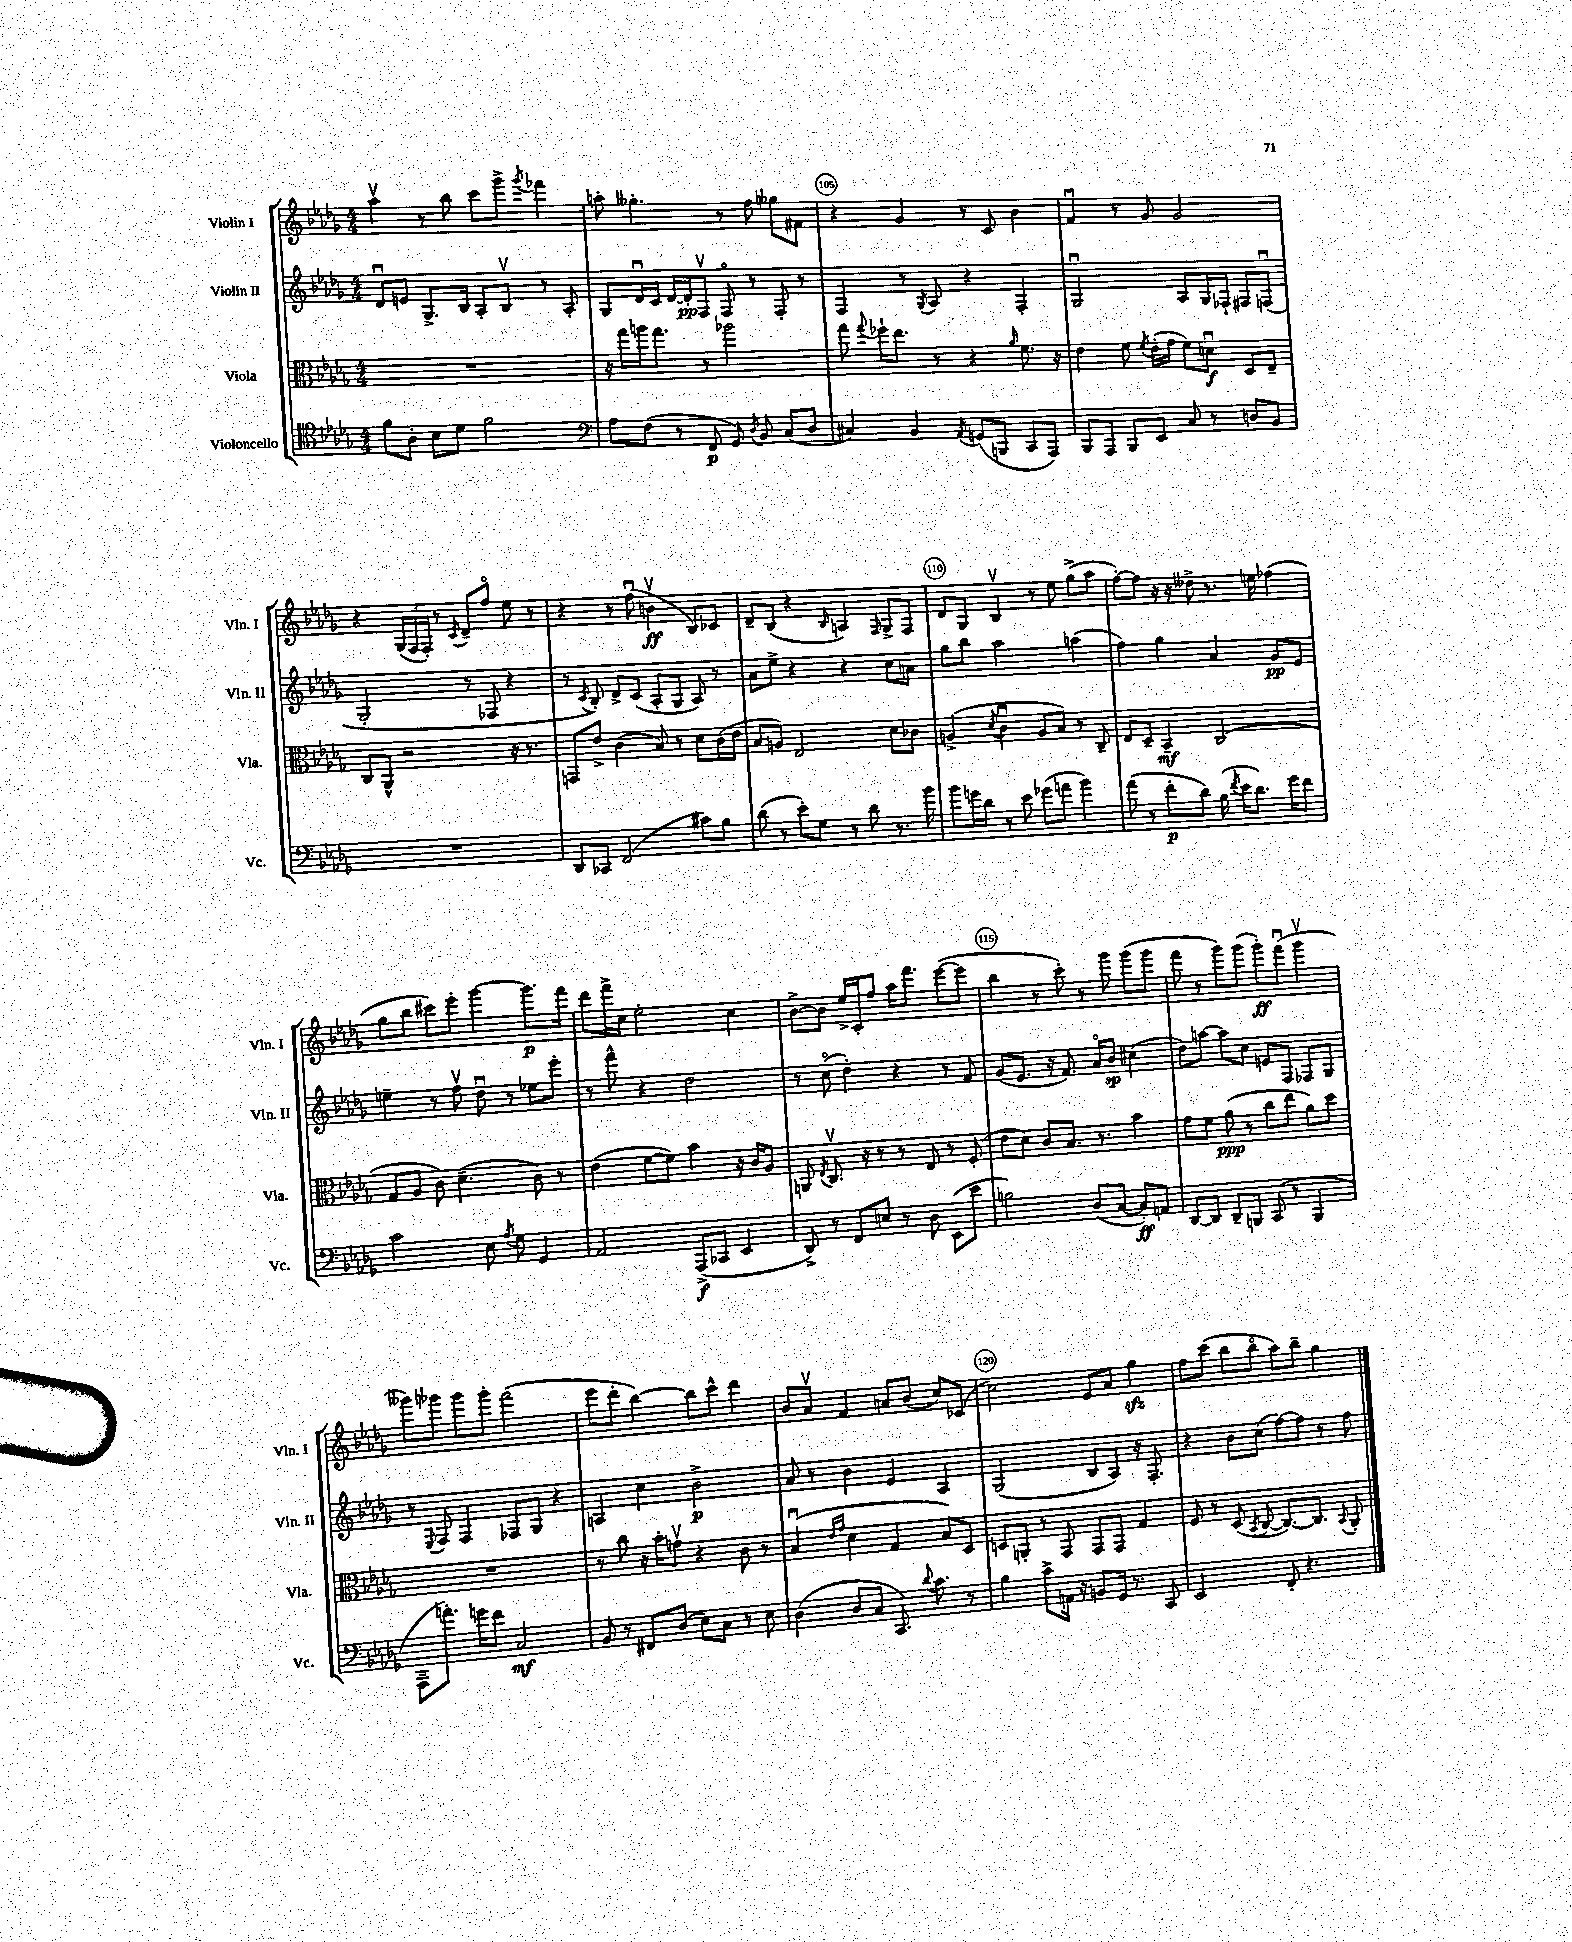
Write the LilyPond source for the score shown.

<<
\new StaffGroup <<
\new Staff = "s0" \with { instrumentName = "Violin I" shortInstrumentName = "Vln. I" } {
    \clef treble \key des \major \numericTimeSignature \time 4/4
    \autoBeamOff aes''4\upbow r8 bes''8 c'''8[ ges'''8]-> \acciaccatura { ges'''8 } fes'''4 |
    a''8-. geses''4.-. r8 f''8 ges''8[ fis'8] |
    r4 ges'4 r8 c'8 bes'4 |
    f'4\downbow r8 ges'8 ges'2 |
    r4 \tuplet 3/2 { ges16[( f16 f16]-.) } r8 \acciaccatura { c'8 } des'8[-- f''8]\flageolet ees''8 r8 |
    r4 r8 f''8\downbow( b'4\upbow\ff bes8[) ces'8] |
    des'8[-- bes8]( r4 \grace { bes16 } a4) \grace { f16 } ges8[-> f8] |
    des'8[ ges8] bes4\upbow r8 ees''8 ges''8[->( aes''8] |
    f''8[~-.) f''8] r16 r16 deses''8-> r8. e''16 fes''4( |
    ges''8[ bes''8] cis'''8[) ees'''8]-. ges'''4~ ges'''8.[\p f'''16] |
    des'''8[ f'''16-> c''16] ees''2-. c''4 |
    bes'8[~-> bes'8] ees''16[-> c'16-. f''8] aes''16[ f'''8.] ees'''8[~( ees'''8] |
    bes''4 r8 c'''8-.) r8 ges'''8 ges'''8[( ges'''8] |
    f'''8 r8 ges'''8[) ges'''8]( ges'''8[-.\ff) f'''8]\downbow( ges'''4\upbow |
    geses'''8[) ges'''8] ges'''8[ ges'''8]-. f'''2( |
    ees'''8[ des'''8]-. bes''4~) bes''8[ c'''8]-^ des'''4 |
    bes'8[ aes'8]\upbow f'4 a'8[ bes'8]( c''8[) ces'8]( |
    c''2) ees'8[ aes'8] ges''4\sfz |
    f''8[ c'''8]( bes''8[ bes''8]\flageolet aes''8[) bes''8]-- ges''4 \bar "|." |
}
\new Staff = "s1" \with { instrumentName = "Violin II" shortInstrumentName = "Vln. II" } {
    \clef treble \key des \major \numericTimeSignature \time 4/4
    \autoBeamOff des'8[\downbow e'8] ges8.[-> bes16] aes8[-. bes8]\upbow r8 aes8-. |
    ges8[ des'16\downbow c'16] des'16[~ des'16-.\pp f8]\upbow f8\flageolet r8 f8-. r8 |
    f4 r8 \acciaccatura { ges8 } aes8 r4 f4-. |
    ges2\downbow aes8[ ges16 fes16]-! fis8[ f8]\downbow( |
    ges2-. r8 fes8 r4 |
    r8 \acciaccatura { c'8 } bes8-.) des'8[-> c'8]( aes8[-. ges8] aes8) r8 |
    aes'8[ ees''8]-> r4 r4 c''8[ a'8] |
    ges''8[ bes''8] aes''2 a''4( |
    f''4) ges''4 aes'4 ges'8[\pp ees'8] |
    e''4-- r8 f''8\upbow des''8\downbow r8 ees''8[ ees'''8]-. |
    r8 f'''8-^ r4 des''2 |
    r8 c''8\flageolet( des''4-.) r4 r8 f'8 |
    ges'8[( ees'8.] r16 f'8.) aes'16[\flageolet bes'8]\sp cis''4( |
    des''8[) a''8]~ a''8[ c''8] e'8[ f8] fes8[ ges8] |
    r8 \appoggiatura { ees8 } f8 f4 fes8[ ges8] r4 |
    a4 c''4 bes'2->\p |
    aes'8 r8 bes'4 ees'4 aes4 |
    ges2( bes8[ aes8]) r16 f8.-. |
    r4 bes'8[ c''8]( f''8[~) f''8] r8 f''8 \bar "|." |
}
\new Staff = "s2" \with { instrumentName = "Viola" shortInstrumentName = "Vla." } {
    \clef alto \key des \major \numericTimeSignature \time 4/4
    \autoBeamOff R1 |
    r16 ges''16[ a''16 ges''8.] r8 aes''2 |
    ges''8 \appoggiatura { ges''8 } fes''16[-! ees''8.] r8 r4 \grace { aes'16 } f'8. r16 |
    ees'4 f'8 \acciaccatura { f'8 } ees'16[-.( ges'16] f'8[) d'8]\downbow\f des8[ ees8]-- |
    c8[ aes,8]-^ r2 r16 r8. |
    g,8[ ees'8]-> c'4( bes8) r8 des'8[ c'16( ees'16] |
    bes8[ a8]) ees2 des'8[ ces'8] |
    a4->( \acciaccatura { des'8 } c'4\downbow a8[ bes8]) r8 c8-- |
    ees8[ des8]-- bes,4--\mf c2( |
    ges8[ aes8] c'8) des'4.--( c'8) r8 |
    ees'4( f'8[~ f'8]) bes'4 r16 c'16[ aes8] |
    a,8 \acciaccatura { ees8 } c8.\upbow r16 r8 r8 ees8 r8 f8-.( |
    ees'8[ des'8]) c'8[ bes8.] r8. bes'4 |
    ges'8[ f'8] aes'8\ppp( r8 c''8[ ees''8] aes'8[) des''8] |
    R1 |
    r8 c''8 r16 bes'16[-. g'8]\upbow r4 c'8 r8 |
    bes4\downbow( \grace { ees'16[ ges'16] } des'4 ges4 bes8[) des8] |
    d8[ a,8]-. r8 ges,8 ges,8[ ges,8] ges4 |
    f8 r8 des8( \acciaccatura { bes,8 } c8~ c8.[~) c8.] \appoggiatura { bes,8 } aes,8-. \bar "|." |
}
\new Staff = "s3" \with { instrumentName = "Violoncello" shortInstrumentName = "Vc." } {
    \clef tenor \key des \major \numericTimeSignature \time 4/4
    \autoBeamOff f'8[ aes8]-. bes8[ des'8] f'2 |
    \clef bass aes8[ f8]( r8 f,8\p ges,8) \acciaccatura { des8 } bes,8 c8[( des8] |
    cis4) bes,4 \acciaccatura { aes,8 } g,8[( b,,8] c,8[ aes,,8]) |
    bes,,8[ aes,,8] bes,,8[ ees,8] c8 r8 d8[ bes,8] |
    R1 |
    des,8[ ces,8] f,2( cis'8[) bes8] |
    des'8( r8 ees'8[-.) ges8] r8 des'8 r8. bes'16 |
    bes'8[ g'16 des'16] r8 ees'8 ges'8[( a'8] bes'4) |
    aes'8( r8 f'8[-.\p des'8]) bes16( \acciaccatura { f'8 } ees'16[ des'8.]) ges'16[ f'8] |
    c'2 ees8 \acciaccatura { aes8 } ges8 ges,4 |
    aes,2 aes,,8[->\f( ces,8] ees,4 |
    des,8->) r8 f,8[ e8] r8 des8 ees,8[( ees'8] |
    b2) des8[( c8]~ c8[-.\ff) a,8] |
    des,8[~ des,8] des,8[-- b,,8] c,8( r8 b,,4 |
    aes,,8[-- a'8.]-.) g'16[ f'8] c2\mf |
    bes,8 r8 fis,8[ des8]( ees8[) c8] r8 ees8 |
    des4( des8[ c8] c,8.) \appoggiatura { des'8 } c'8. r8 |
    bes4 c'8[-> a,16] r16 b,8[ ges,16] r8. c,8 |
    ees,2 f,8-. r4. \bar "|." |
}
>>
>>
\layout { \context { \Score currentBarNumber = #103 \override BarNumber.break-visibility = ##(#f #t #t) barNumberVisibility = #(every-nth-bar-number-visible 5) \override BarNumber.stencil = #(make-stencil-circler 0.1 0.3 ly:text-interface::print) } }
